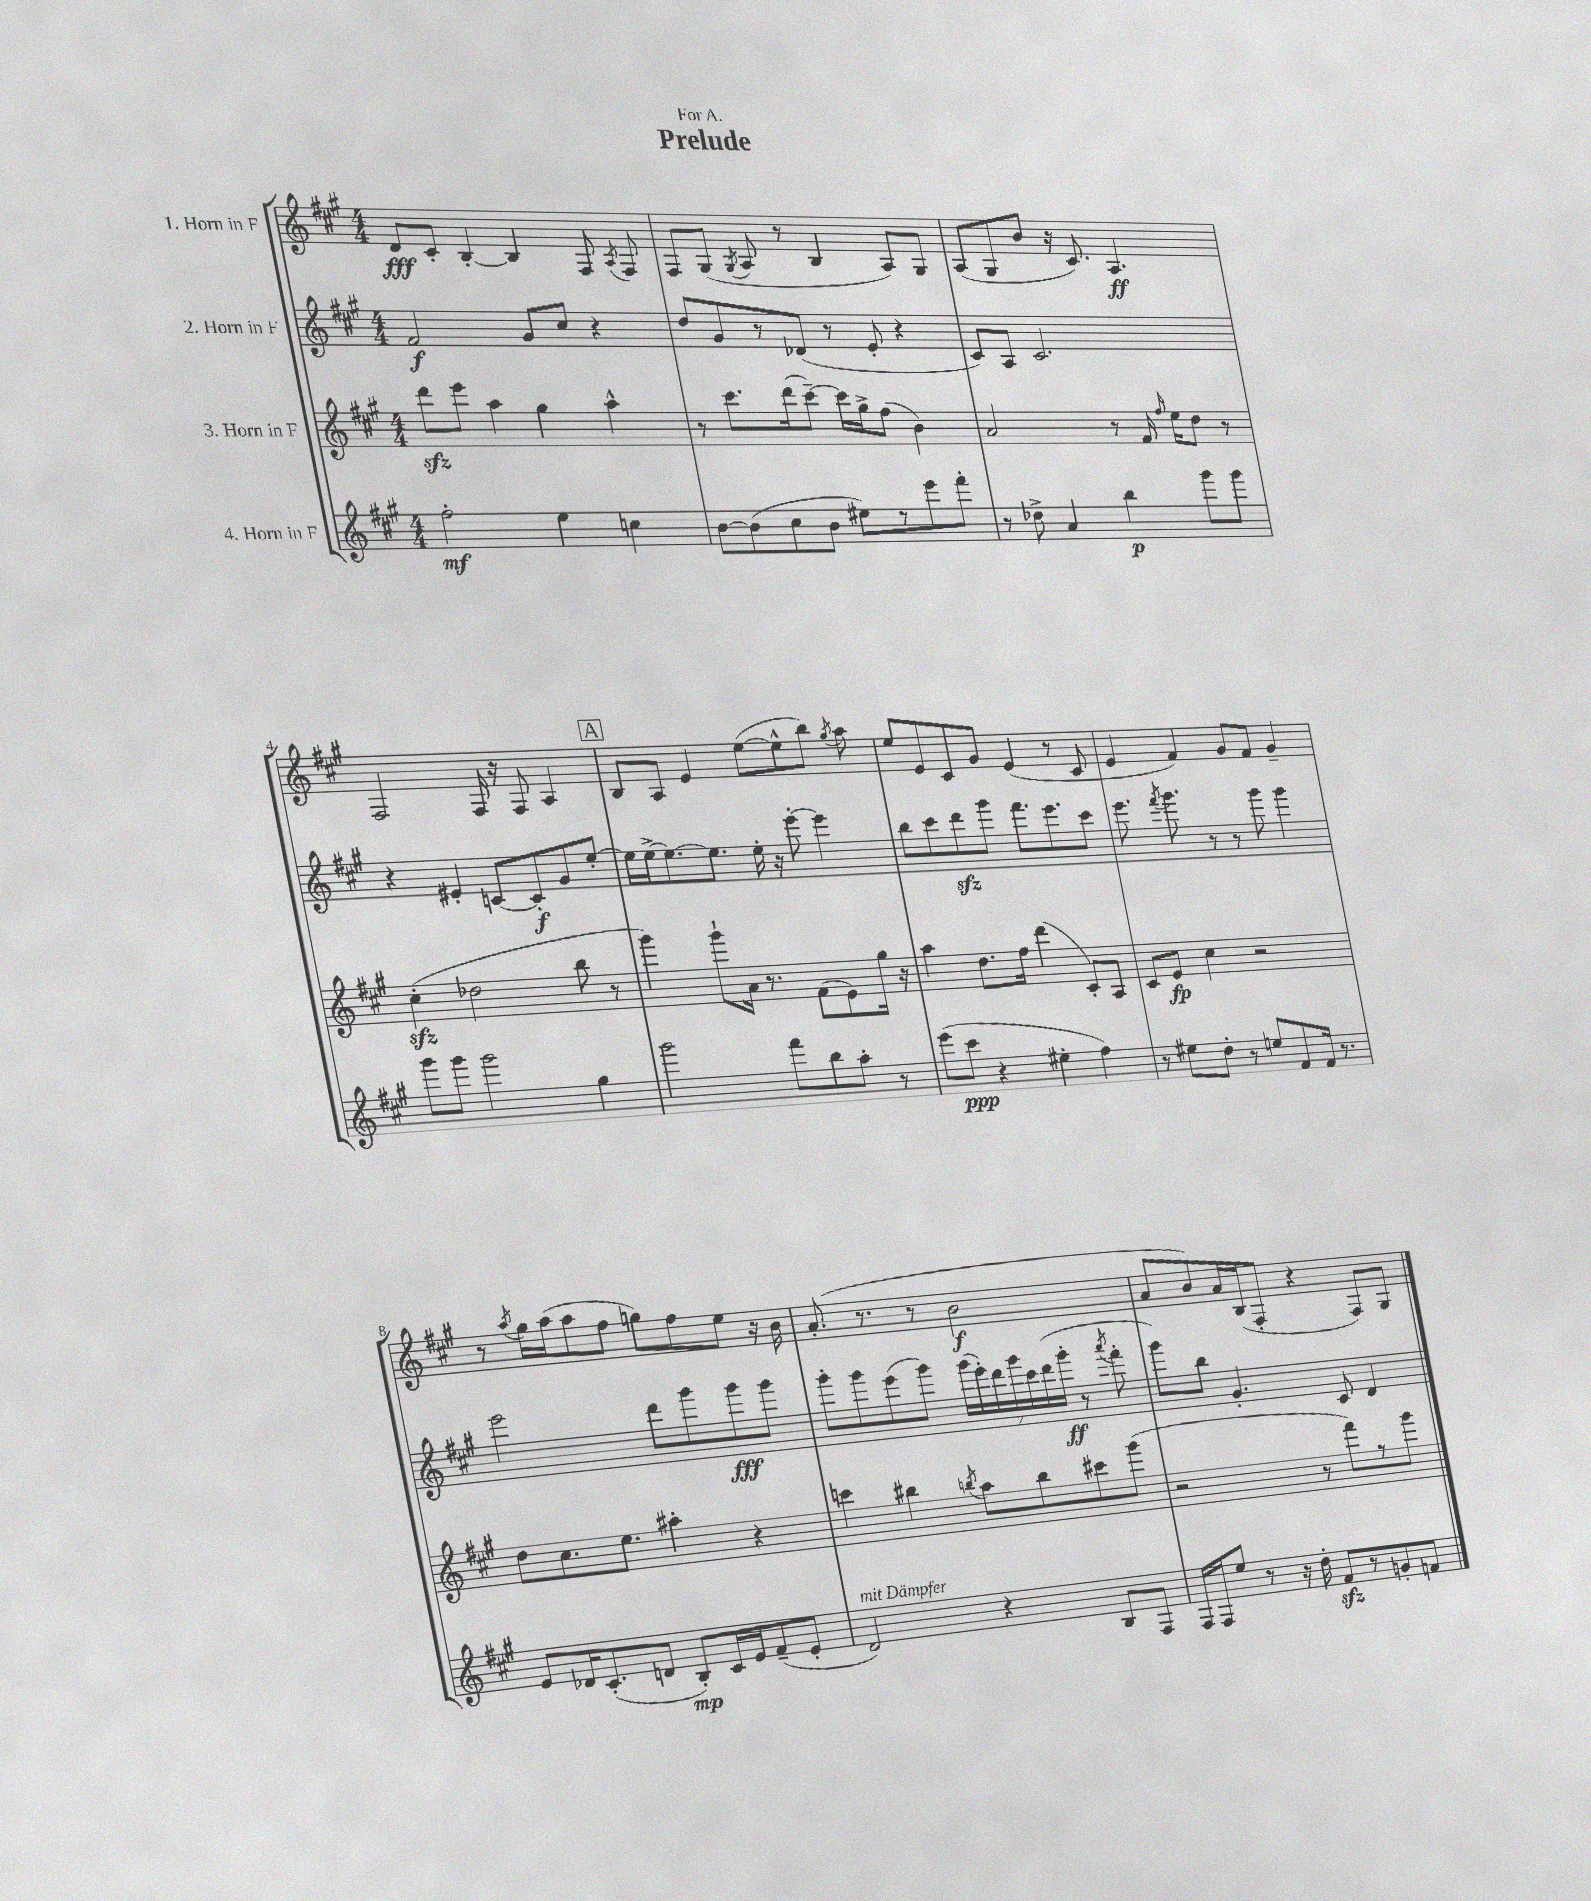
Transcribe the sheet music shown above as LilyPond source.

\header { title = "Prelude" dedication = "For A." }
<<
\new StaffGroup <<
\new Staff = "s0" \with { instrumentName = "1. Horn in F" } {
    \clef treble \key a \major \numericTimeSignature \time 4/4
    \autoBeamOff d'8[\fff cis'8]-. b4~-. b4 fis8 \acciaccatura { a8 } fis8 |
    fis8[ gis8]( \acciaccatura { gis8 } a8 r8 b4 a8[) gis8] |
    a8[( gis8 b'8] r16 cis'8.) a4.\ff |
    fis2 fis16 r16 fis8 a4 |
    \mark \markup { \box "A" } b8[ a8] e'4 e''8[~( e''8-^ b''8]) \acciaccatura { gis''8 } a''8 |
    e''8[ e'8 cis'8 gis'8] e'4( r8 cis'8 |
    e'4 fis'4) gis'8[ fis'8] gis'4-- |
    r8 \acciaccatura { a''8 } gis''16[ a''16( a''8 fis''8] g''8[) fis''8 e''8] r16 b'16 |
    a'8.-.( r8. r8 b'2\f |
    a'8[ b'8) a'16 b16( fis8]-. r4 fis8[) gis8] \bar "|." |
}
\new Staff = "s1" \with { instrumentName = "2. Horn in F" } {
    \clef treble \key a \major \numericTimeSignature \time 4/4
    \autoBeamOff fis'2\f gis'8[ cis''8] r4 |
    d''8[ gis'8 r8 des'8]( r8 e'8-. r4 |
    cis'8[) a8] cis'2. |
    r4 eis'4-. c'8[~ c'8-.\f gis'8 e''8]~-. |
    \mark \markup { \box "A" } e''16[ e''16~-> e''8.~ e''8.] e''16-. r16 e'''8~-. e'''4 |
    b''8[ cis'''8 d'''8\sfz gis'''8] fis'''8.[ e'''8. cis'''8] |
    e'''8. \acciaccatura { fis'''8 } gis'''8. r8 r8 gis'''8 gis'''4 |
    e'''2 d'''8[ gis'''8 gis'''8\fff gis'''8] |
    gis'''8[-. gis'''8 e'''8( gis'''8]) \tuplet 7/4 { gis'''16[( e'''16-.) d'''16 gis'''16 cis'''16 d'''16( gis'''16]-.\ff } r8 \acciaccatura { a'''8 } fis'''8-. |
    gis'''8[) b''8] gis'4.-. cis'8 d'4 \bar "|." |
}
\new Staff = "s2" \with { instrumentName = "3. Horn in F" } {
    \clef treble \key a \major \numericTimeSignature \time 4/4
    \autoBeamOff d'''8[\sfz e'''8] a''4 gis''4 a''4-^ |
    r8 cis'''8.[ d'''16( cis'''8]~--) cis'''16[ gis''16-> fis''8]( b'4) |
    a'2 r8 fis'16 \grace { fis''16 } e''16[ d''8] r8 |
    cis''4-.\sfz( des''2 b''8 r8 |
    \mark \markup { \box "A" } gis'''4) gis'''8[-! a'16] r8. fis'8[( e'8) gis''16] r16 |
    a''4 d''8.[ fis''16] d'''4( cis'8[-.) a8] |
    cis'8[ e'8]\fp cis''4 r2 |
    d''8[ cis''8. e''8.] ais''4-. r4 |
    c'''4 bis''4 \acciaccatura { b''8 } a''8[ b''8 cis'''8 gis'''8]( |
    r2 r8 fis'''8[) r8 gis'''8] \bar "|." |
}
\new Staff = "s3" \with { instrumentName = "4. Horn in F" } {
    \clef treble \key a \major \numericTimeSignature \time 4/4
    \autoBeamOff fis''2-.\mf e''4 c''4 |
    b'8[~ b'8( cis''8 b'8] eis''8[) r8 e'''8 fis'''8]-. |
    r8 des''8-> a'4 b''4\p gis'''8[ gis'''8] |
    gis'''8[ gis'''8] gis'''2 gis''4 |
    \mark \markup { \box "A" } gis'''2 fis'''8[ b''8 a''8]-. r8 |
    e'''8[( cis'''8]\ppp r4 eis''4-. fis''4) |
    r8 eis''8[ d''8]-. r8 e''8[ fis'8 fis'16] r8. |
    e'8[ des'16 cis'8.-.( d'8] b8[-.\mp) cis'16 e'16 fis'8--( e'8]-. |
    d'2^\markup { \italic "mit Dämpfer" }) r4 b8[ fis8] |
    fis16[ fis16 e''8] r8 r16 d''16-. fis'8[\sfz r8 g'8-. f'8] \bar "|." |
}
>>
>>
